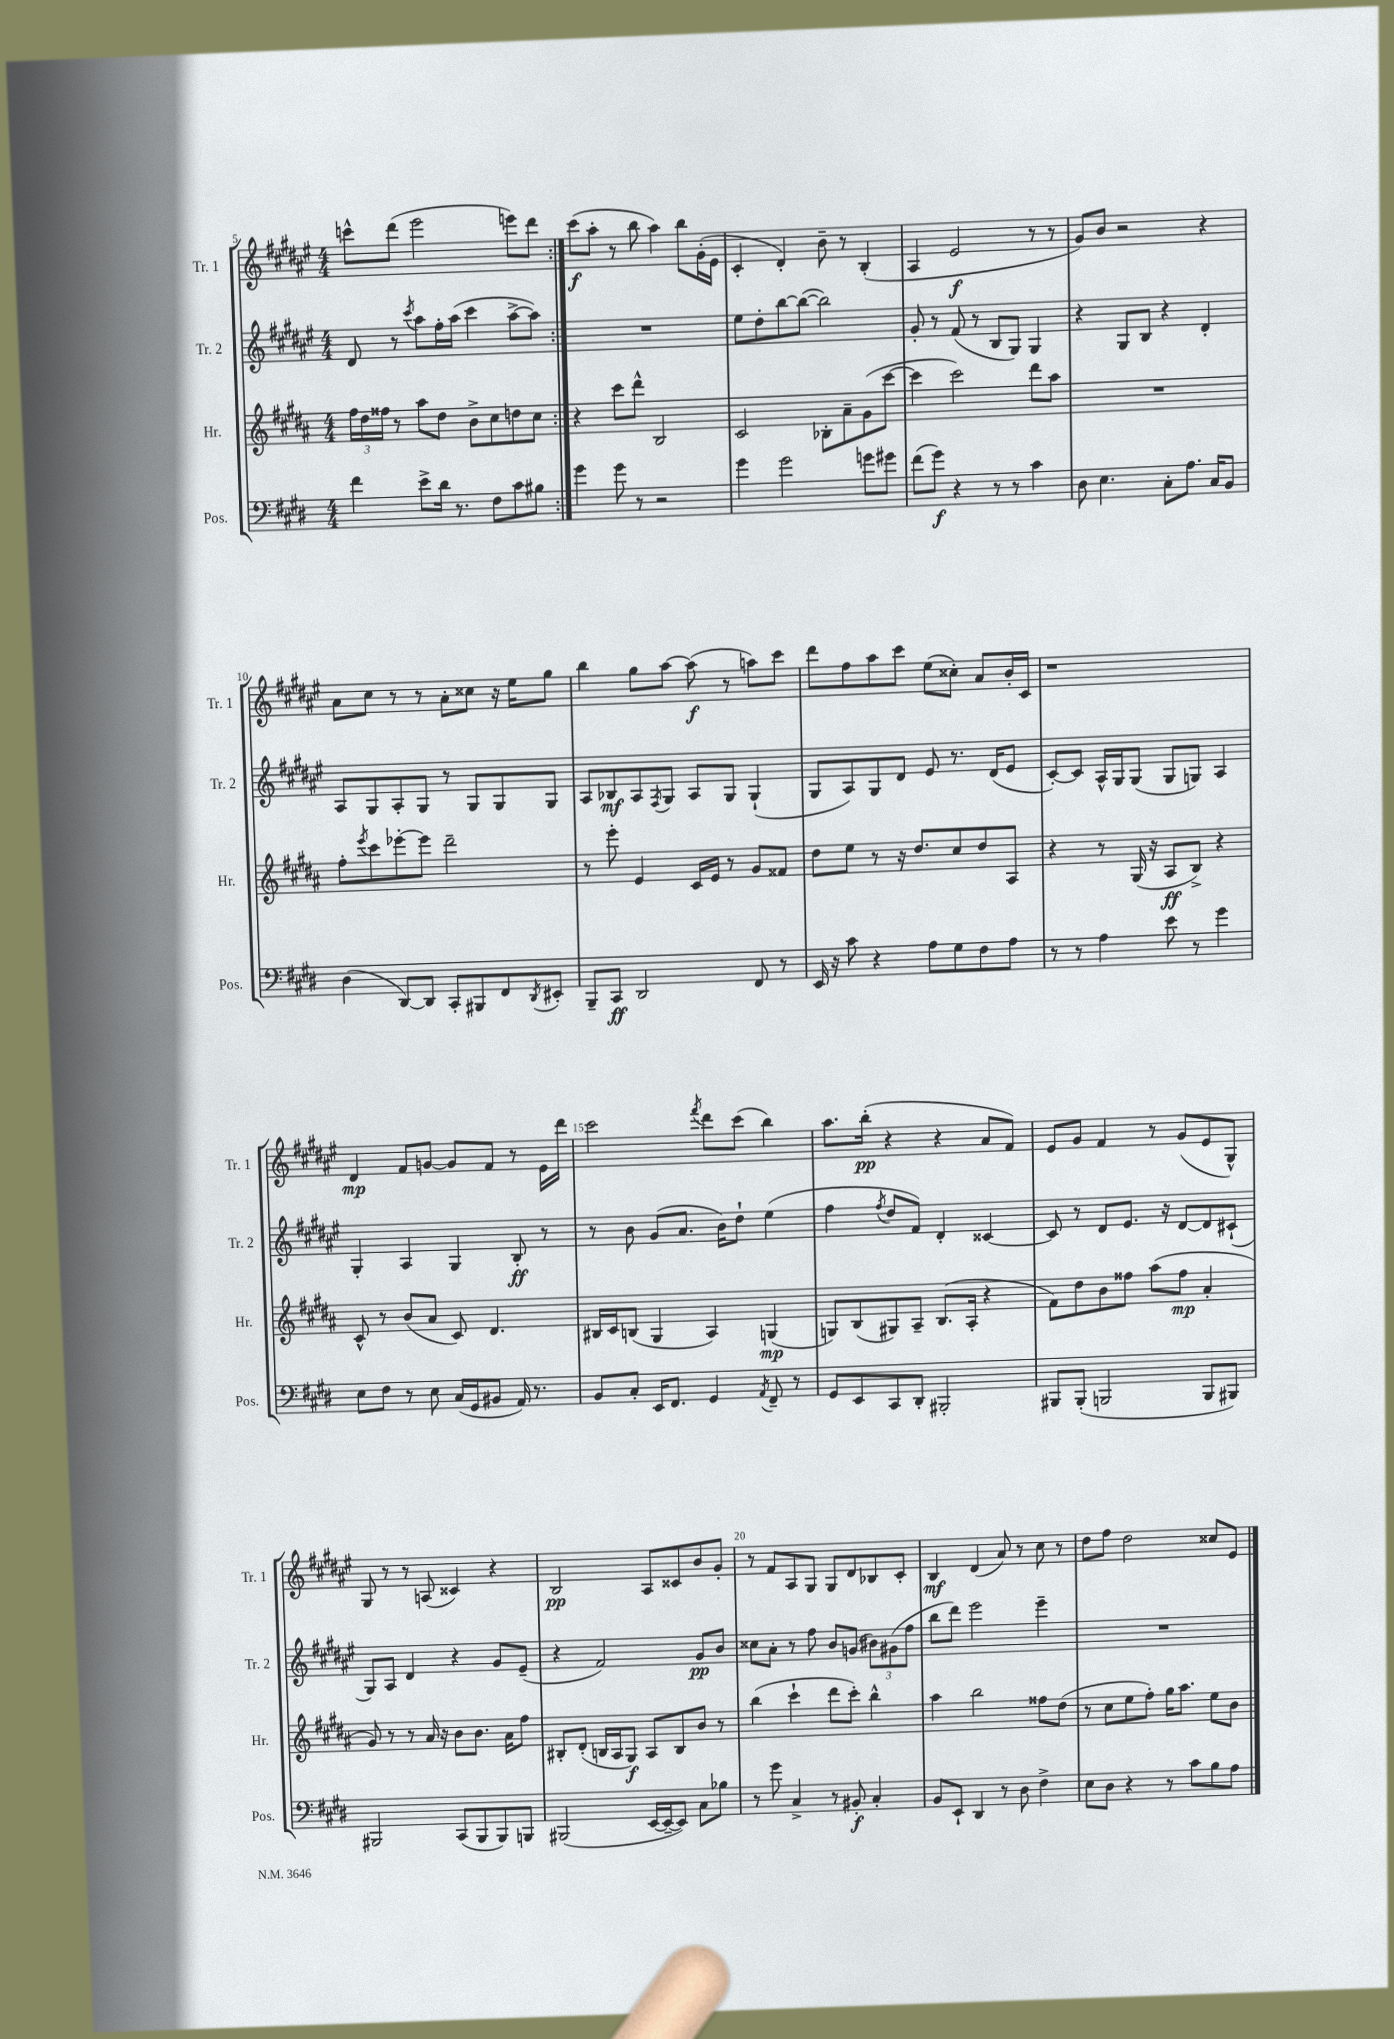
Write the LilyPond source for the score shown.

<<
\new StaffGroup <<
\new Staff = "s0" \with { instrumentName = "Tr. 1" shortInstrumentName = "Tr. 1" } {
    \clef treble \key fis \major \numericTimeSignature \time 4/4
    \repeat volta 2 { c'''8-^ dis'''8( eis'''2 e'''8) dis'''8 | }
    cis'''8\f( ais''8-. r8 b''8 ais''4) b''8 gis'16-.( eis'16 |
    cis'4-. dis'4-.) b'8-- r8 b4-.( |
    ais4 eis'2\f r8 r8 |
    gis'8) b'8 r2 r4 |
    ais'8 cis''8 r8 r8 ais'8-. cisis''8 r16 eis''16 gis''8 |
    b''4 gis''8 ais''8~ ais''8\f( r8 a''8) cis'''8 |
    dis'''8 fis''8 ais''8 cis'''8 eis''8( cisis''8-.) ais'8 b'16-. cis'16 |
    r1 |
    dis'4\mp fis'8 g'8~ g'8 fis'8 r8 eis'16 dis'''16 |
    cis'''2 \acciaccatura { fis'''8 } dis'''8 cis'''8( b''4) |
    ais''8. b''16-.\pp( r4 r4 ais'8 fis'8) |
    eis'8 gis'8 fis'4 r8 gis'8( eis'8 gis8-^) |
    gis8 r8 r8 a8( cisis'4) r4 |
    b2\pp ais8 cisis'8 b'8 gis'8-. |
    r8 fis'8 ais8 gis8 gis8 dis'8 bes8 cis'8-. |
    b4\mf dis'4( ais'8) r8 cis''8 r8 |
    dis''8 fis''8 dis''2 cisis''8 eis'8 \bar "|." |
}
\new Staff = "s1" \with { instrumentName = "Tr. 2" shortInstrumentName = "Tr. 2" } {
    \clef treble \key fis \major \numericTimeSignature \time 4/4
    \repeat volta 2 { dis'8 r8 \acciaccatura { cis'''8 } ais''8 fis''16-. ais''16( cis'''4 ais''8~-> ais''8) | }
    R1 |
    eis''8 dis''8-. b''8~ b''8~( b''2) |
    gis'8-. r8 fis'8( r8 b8 gis8) gis4 |
    r4 gis8 b8 r4 dis'4-. |
    ais8 gis8 ais8-. gis8 r8 gis8 gis8 gis8 |
    ais8 bes8\mf ais8 \acciaccatura { fis8 } gis8 ais8 gis8 gis4-!( |
    gis8 ais8) gis8 dis'8 eis'8 r8. dis'16( eis'8 |
    cis'8~-.) cis'8 ais16-^ gis16 gis8( gis8 g8) ais4 |
    gis4-. ais4 gis4 b8-.\ff r8 |
    r8 b'8 gis'8( ais'8. b'16) dis''8-! eis''4( |
    fis''4 \acciaccatura { fis''8 } dis''8 fis'8) dis'4-. cisis'4~ |
    cisis'8 r8 dis'8 eis'8. r16 dis'8~ dis'8 cis'8-!( |
    gis8) ais8 dis'4 r4 gis'8 eis'8--( |
    r4 fis'2) gis'8\pp b'8 |
    cisis''8 ais'8-. r8 fis''8 b'8 g'8( \tuplet 3/2 { bis'8) gis'8( fis''8 } |
    b''8 dis'''8) eis'''2 eis'''4-- |
    R1 \bar "|." |
}
\new Staff = "s2" \with { instrumentName = "Hr." shortInstrumentName = "Hr." } {
    \clef treble \key b \major \numericTimeSignature \time 4/4
    \repeat volta 2 { \tuplet 3/2 { fis''16 dis''16 fisis''16 } r8 ais''8 dis''8 b'8-> cis''8 d''8 cis''8 | }
    r4 cis'''8 dis'''8-^ b2 |
    cis'2 bes8-. ais'8-- gis'8( cis'''8~ |
    cis'''4 cis'''2) dis'''8 ais''8 |
    R1 |
    fis''8-. \acciaccatura { e'''8 } cis'''8 ees'''8~-. ees'''8 dis'''2-- |
    r8 e'''8-. e'4 cis'16 e'16 r8 gis'8 fisis'8 |
    dis''8 e''8 r8 r16 dis''8. cis''8 dis''8 ais8 |
    r4 r8 gis16( r16 ais8\ff b8->) r4 |
    cis'8-^ r8 b'8( ais'8 cis'8) dis'4. |
    bis16 cis'16 b8( gis4 ais4) g4\mp( |
    g8) b8( gis8) ais8-- b8.( ais16-. r4 |
    fis'8) dis''8 b'8 fisis''8 ais''8( fisis''8\mp ais'4-. |
    gis'8) r8 r8 ais'16 r16 b'8 b'8. ais'16 fis''8 |
    bis8-. dis'8-.( b16 ais16 gis8\f) ais8 b8 b'8 r8 |
    b''4( cis'''4-! dis'''8 cis'''8-.) b''4-^ |
    ais''4 b''2 fisis''8 dis''8( |
    r8 cis''8 e''8 fis''8-.) gis''16 ais''8. e''8 b'8 \bar "|." |
}
\new Staff = "s3" \with { instrumentName = "Pos." shortInstrumentName = "Pos." } {
    \clef bass \key e \major \numericTimeSignature \time 4/4
    \repeat volta 2 { fis'4 e'8-> dis'16 r8. fis8 cis'8 bis8 | }
    gis'4 gis'8 r8 r2 |
    gis'4 gis'2 g'8 gis'8 |
    fis'8( gis'8\f) r4 r8 r8 cis'4 |
    dis8 e4. cis8-. a8. cis16 b,8 |
    dis4( dis,8~) dis,8 cis,8-. bis,,8 fis,8 \acciaccatura { dis,8 } eis,8-. |
    b,,8-- cis,8\ff dis,2 fis,8 r8 |
    e,16 r16 cis'8 r4 a8 gis8 fis8 a8 |
    r8 r8 a4 e'8 r8 gis'4 |
    e8 fis8 r8 e8 cis16( gis,16 bis,8 a,16) r8. |
    b,8 cis8-. e,16 fis,8. gis,4 \acciaccatura { a,8 } fis,8-- r8 |
    gis,8 e,8 cis,8 dis,8-. bis,,2-. |
    bis,,8 bis,,8-.( b,,2 b,,8 bis,,8) |
    bis,,2 cis,8( bis,,8 bis,,8) b,,8 |
    bis,,2( e,16~ e,16~-- e,8) cis8 bes8 |
    r8 gis'8 cis4-> r8 bis,8-.\f cis4-. |
    b,8 e,8-! dis,4 r8 dis8 fis4-> |
    e8 dis8 r4 r8 cis'8 b8 a8 \bar "|." |
}
>>
>>
\layout { \context { \Score currentBarNumber = #5 \override BarNumber.break-visibility = ##(#f #t #t) barNumberVisibility = #(every-nth-bar-number-visible 5) } }
